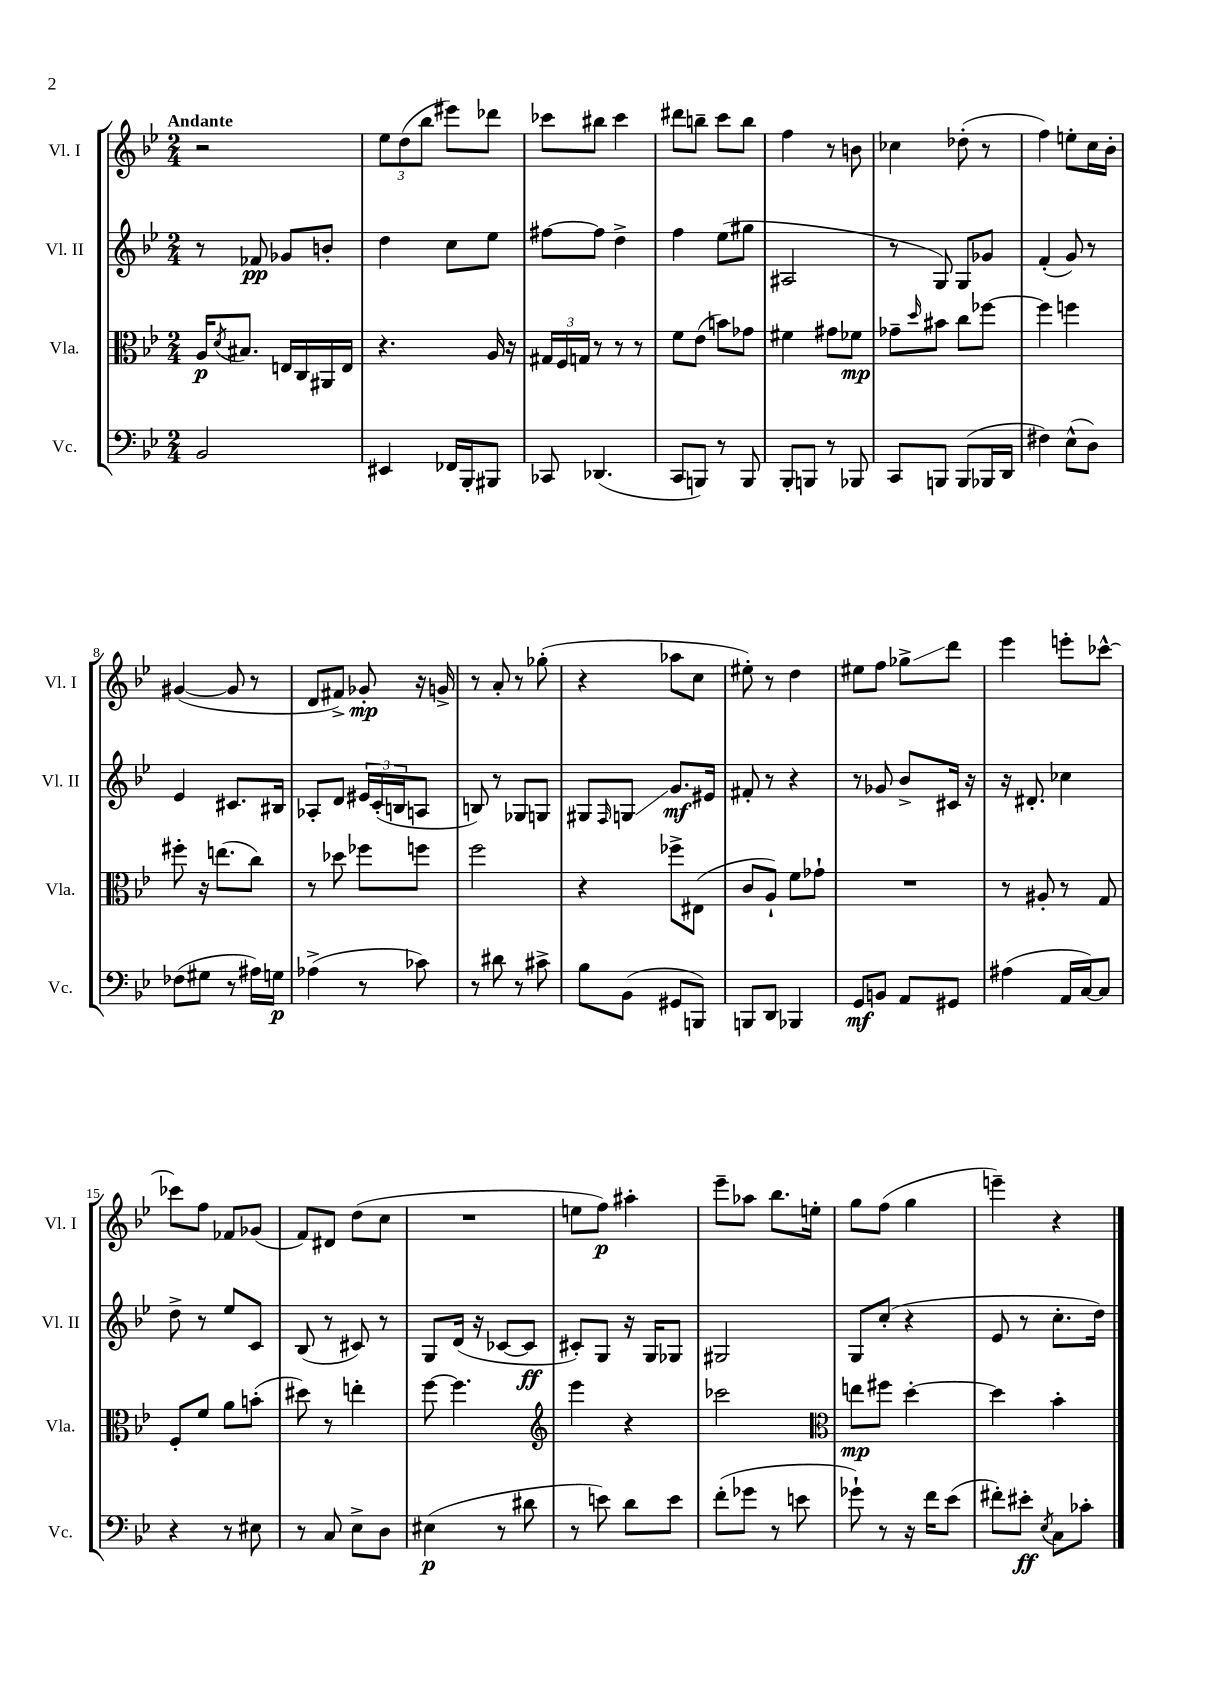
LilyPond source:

<<
\new StaffGroup <<
\new Staff = "s0" \with { instrumentName = "Vl. I" shortInstrumentName = "Vl. I" } {
    \clef treble \key bes \major \numericTimeSignature \time 2/4 \tempo "Andante"
    r2 |
    \tuplet 3/2 { ees''8 d''8( bes''8 } eis'''8) des'''8 |
    ces'''8 bis''8 ces'''4 |
    dis'''8 b''8-- c'''8 b''8 |
    f''4 r8 b'8 |
    ces''4 des''8-.( r8 |
    f''4) e''8-. c''16 bes'16-. |
    gis'4~( gis'8 r8 |
    d'8 fis'8->) ges'8-.\mp r16 g'16-> |
    r8 a'8-. r8 ges''8-.( |
    r4 aes''8 c''8 |
    eis''8-.) r8 d''4 |
    eis''8 f''8 ges''8->\glissando d'''8 |
    ees'''4 e'''8-. ces'''8~-^ |
    ces'''8 f''8 fes'8 ges'8( |
    f'8) dis'8 d''8( c''8 |
    R2 |
    e''8 f''8\p) ais''4-. |
    ees'''8-- aes''8 bes''8. e''16-. |
    g''8 f''8( g''4 |
    e'''4--) r4 \bar "|." |
}
\new Staff = "s1" \with { instrumentName = "Vl. II" shortInstrumentName = "Vl. II" } {
    \clef treble \key bes \major \numericTimeSignature \time 2/4
    r8 fes'8\pp ges'8 b'8-. |
    d''4 c''8 ees''8 |
    fis''8~ fis''8 d''4-> |
    f''4 ees''8( gis''8 |
    ais2 |
    r8 g8) g8 ges'8 |
    f'4-.( g'8) r8 |
    ees'4 cis'8. bis16 |
    aes8-. d'8 \tuplet 3/2 { eis'16 c'16-.( b16 } a8 |
    b8) r8 ges8 g8 |
    gis8 \grace { f16 } g8\glissando g'8.\mf eis'16 |
    fis'8-. r8 r4 |
    r8 ges'8 bes'8-> cis'16 r16 |
    r16 dis'8.-. ces''4 |
    d''8-> r8 ees''8 c'8 |
    bes8( r8 cis'8) r8 |
    g8 d'16( r16 ces'8~ ces'8\ff |
    cis'8-.) g8 r16 g16 ges8 |
    gis2 |
    g8 c''8-.( r4 |
    ees'8 r8 c''8.-. d''16) \bar "|." |
}
\new Staff = "s2" \with { instrumentName = "Vla." shortInstrumentName = "Vla." } {
    \clef alto \key bes \major \numericTimeSignature \time 2/4
    a16\p \acciaccatura { d'8 } bis8. e16 c16 ais,16 e16 |
    r4. a16 r16 |
    \tuplet 3/2 { gis16 f16 g16 } r8 r8 r8 |
    f'8 ees'8( b'8) ges'8 |
    fis'4 gis'8 fes'8\mp |
    ges'8-- \grace { d''16 } bis'8 c''8 fes''8~ |
    fes''4 f''4 |
    fis''8-. r16 e''8.( c''8) |
    r8 des''8 fes''8 f''8 |
    f''2 |
    r4 fes''8-> eis8( |
    c'8 a8-!) f'8 ges'8-! |
    R2 |
    r8 ais8-. r8 g8 |
    f8-. f'8 a'8 b'8-.( |
    dis''8) r8 e''4-. |
    f''8~ f''4. |
    \clef treble ees'''4 r4 |
    ces'''2 |
    \clef alto e''8\mp fis''8 d''4~-. |
    d''4 bes'4-. \bar "|." |
}
\new Staff = "s3" \with { instrumentName = "Vc." shortInstrumentName = "Vc." } {
    \clef bass \key bes \major \numericTimeSignature \time 2/4
    bes,2 |
    eis,4 fes,16 bes,,16-. bis,,8 |
    ces,8 des,4.( |
    c,8 b,,8) r8 b,,8 |
    bes,,8-. b,,8 r8 bes,,8 |
    c,8 b,,8 b,,8( bes,,16 d,16 |
    fis4) ees8-^( d8) |
    fes8( gis8 r8 ais16) g16\p |
    aes4->( r8 ces'8) |
    r8 dis'8 r8 cis'8-> |
    bes8 bes,8( gis,8 b,,8) |
    b,,8 d,8 bes,,4 |
    g,8\mf b,8 a,8 gis,8 |
    ais4( a,16 c16~) c8 |
    r4 r8 eis8 |
    r8 c8 ees8-> d8 |
    eis4\p( r8 dis'8 |
    r8 e'8) d'8 e'8 |
    f'8-.( ges'8 r8 e'8 |
    ges'8-!) r8 r16 f'16 ees'8( |
    fis'8-.) eis'8-.\ff \acciaccatura { ees8 } c8 ces'8-. \bar "|." |
}
>>
>>
